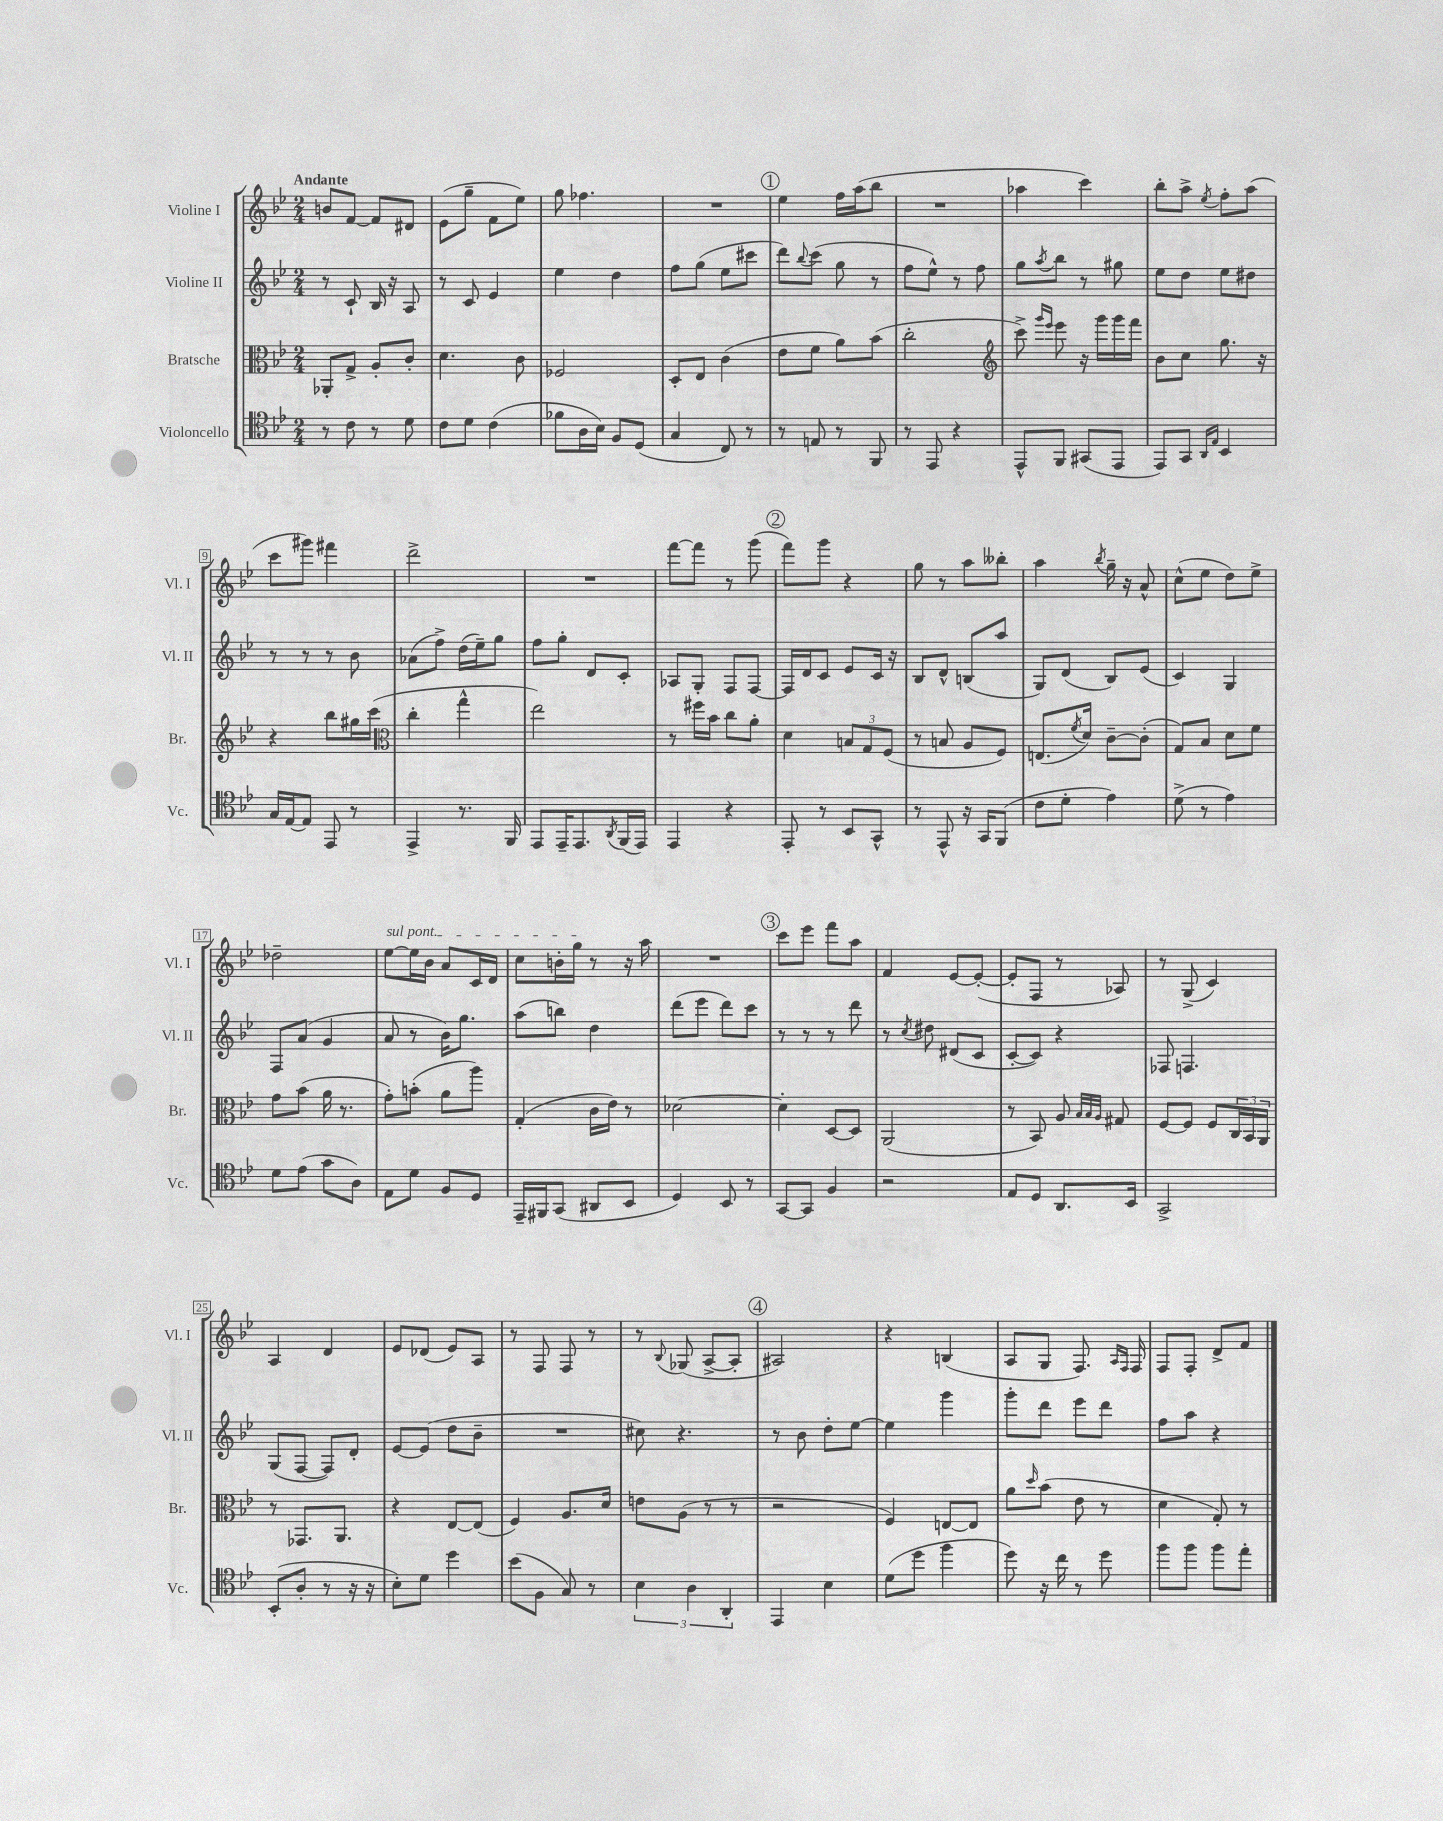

**kern	**kern	**kern	**kern
*staff4	*staff3	*staff2	*staff1
*clefC4	*clefC3	*clefG2	*clefG2
*k[b-e-]	*k[b-e-]	*k[b-e-]	*k[b-e-]
*M2/4	*M2/4	*M2/4	*M2/4
8r	8AA-'	8r	8b
8c	8G^	8c`	[8f
8r	8A'	16B-	8f]
.	.	16r	.
8d	8c'	8A	8d#
=	=	=	=
8c	4.d	8r	(8e-
8d	.	8c	8gg~
(4c	.	4e-	8f
.	8c	.	8ee-)
=	=	=	=
8f-	2F-	4ee-	8gg
16A	.	.	4.ff-
16B-)	.	.	.
8F	.	4dd	.
(8D	.	.	.
=	=	=	=
4G	8D'	8ff	2r
.	8E-	(8gg	.
8C)	(4c	8ee-	.
8r	.	8ccc#	.
=	=	=	=
8r	8e-	8ddd)	4ee-
.	.	8qqbb-	.
8E	8f	(8ccc	.
8r	8a)	8gg	16ff
.	.	.	(16aa
8FF	(8b-	8r	8bb-
=	=	=	=
8r	2cc'	8ff	2r
8EE-	.	8ee-^^)	.
4r	.	8r	.
.	.	8ff	.
=	=	=	=
*	*clefG2	*	*
8EE-^^	8ccc^)	8gg	4aa-
.	16qqggg	.	.
.	16qqeee-	8qaa	.
8FF	8eee-	8bb-	.
(8GG#	16r	8r	4ccc)
.	16ggg	.	.
8EE-	16ggg	8gg#	.
.	16fff	.	.
=	=	=	=
8EE-)	8b-	8ee-	8bb-'
8GG	8cc	8dd	8aa^
16qqAA	.	.	.
16qqE-	.	.	8qee-
4BB-	8.gg	8ee-	8ff'
.	.	8dd#	(8aa
.	16r	.	.
=	=	=	=
16G	4r	8r	8ccc
[16E-	.	.	.
8E-]	.	8r	8ggg#)
8EE-	8bb-	8r	4fff#
8r	16gg#	8b-	.
.	(16ccc	.	.
=	=	=	=
*	*clefC3	*	*
4EE-^	4cc'	(8a-	2ddd^
.	.	8ff^)	.
8.r	4gg^^	(16dd	.
.	.	16ee-~)	.
.	.	8gg	.
16FF	.	.	.
=	=	=	=
8EE-	2ee-)	8ff	2r
16EE-~	.	8gg'	.
8.EE-	.	.	.
.	.	8d	.
8qAA	.	.	.
(16FF	.	8c'	.
16EE-)	.	.	.
=	=	=	=
4EE-	8r	8A-	[8fff
.	16ff#	8G'	8fff]
.	16b-	.	.
4r	8cc	8F	8r
.	8a'	[8F	(8ggg
=	=	=	=
8EE-'	4d	16F]	8fff)
.	.	16d	.
8r	.	8c	8ggg
8BB-	12B	8e-	4r
.	12G	.	.
8GG^^	.	16c	.
.	(12F	.	.
.	.	16r	.
=	=	=	=
8r	8r	8B-	8gg
8EE-^^	8B	8d^^	8r
16r	8A	(8B	8aa
16GG	.	.	.
(8FF	8F)	8aa	8bb--'
=	=	=	=
8c	(8.E	8G)	4aa
8d'	.	(8d	.
.	8qf	.	.
.	16d)	.	.
.	.	.	8qbb-
4e-)	[8c~	8B-)	16gg~
.	.	.	16r
.	(8c']	(8e-	8a^^
=	=	=	=
(8d^	8G)	4c)	(8cc^^
8r	8B-	.	8ee-
4e-)	8d	4G	8dd)
.	8f	.	8ee-^
=	=	=	=
8d	8g	8F	2dd-~
(8e-	(8b-	(8a	.
8g	16a	4g	.
.	8.r	.	.
8A)	.	.	.
=	=	=	=
8E-	8g')	8a	[8ee-
8d	(8b'	8r	16ee-]
.	.	.	16b-
8F	8a	16b-)	8a
.	.	8.gg	.
8D	8aa)	.	16c
.	.	.	16d
=	=	=	=
16EE-~	(4G'	(8aa	8cc
16FF#	.	.	.
(8GG	.	8bb)	16b'
.	.	.	16gg
8AA#	16c	4dd	8r
.	16e-)	.	.
8BB-	8r	.	16r
.	.	.	16aa
=	=	=	=
4D)	[2d-	(8ddd	2r
.	.	8eee-	.
8BB-	.	8ddd)	.
8r	.	8ccc	.
=	=	=	=
[8GG	4d-']	8r	8ccc
8GG]	.	8r	8eee-
4F	[8D	8r	8fff
.	8D]	8ddd	8aa
=	=	=	=
2r	(2AA	8r	4f
.	.	8qcc	.
.	.	8dd#	.
.	.	(8d#	[8e-
.	.	8c	(8e-'_
=	=	=	=
8E-	8r	[8c'	8e-']
8D	8BB-)	8c])	8F
8.AA	8A	4r	8r
.	32qqB-	.	.
.	32qqB-	.	.
.	32qqA	.	.
.	8G#	.	8A-)
16BB-	.	.	.
=	=	=	=
2GG^	[8F	8F-	8r
.	8F]	4.F	(8G^
.	8F	.	4c)
.	24C	.	.
.	24BB-	.	.
.	24AA	.	.
=	=	=	=
(8BB-'	8r	(8G	4A
8A'	8.GG-	[8F	.
8r	.	8F])	4d
.	8.AA	.	.
16r	.	8d'	.
16r	.	.	.
=	=	=	=
8B-')	4r	[8e-	8e-
8d	.	(8e-]	(8d-
4dd	[8E-	8dd	8e-)
.	(8E-]	8b-~	8A
=	=	=	=
(8b-	4F)	2r	8r
8F	.	.	8F
8G)	8.A	.	8F
8r	.	.	8r
.	16d	.	.
=	=	=	=
6B-	8e	8cc#)	8r
.	.	.	8qqB-
.	(8A	4.r	(8G-
6A	.	.	.
.	8r	.	[8A^
6AA'	.	.	.
.	8r	.	8A']
=	=	=	=
4EE-	2r	8r	2A#)
.	.	8b-	.
4B-	.	8dd'	.
.	.	[8ee-	.
=	=	=	=
(8d	4F)	4ee-]	4r
8dd	.	.	.
4ff	[8E	4ggg	(4B
.	8E]	.	.
=	=	=	=
8dd)	8a	8ggg'	8A
.	16qqdd	.	.
16r	(8b-	8ddd	8G
16cc	.	.	.
8r	8e-	8eee-	8.F)
8dd	8r	8ddd	.
.	.	.	16qqA
.	.	.	16qqF
.	.	.	16F
=	=	=	=
8ff	4d	8ff	8F
8ff	.	8aa	8F'
8ff	8G')	4r	8d^
8ee-'	8r	.	8f
==	==	==	==
*-	*-	*-	*-
